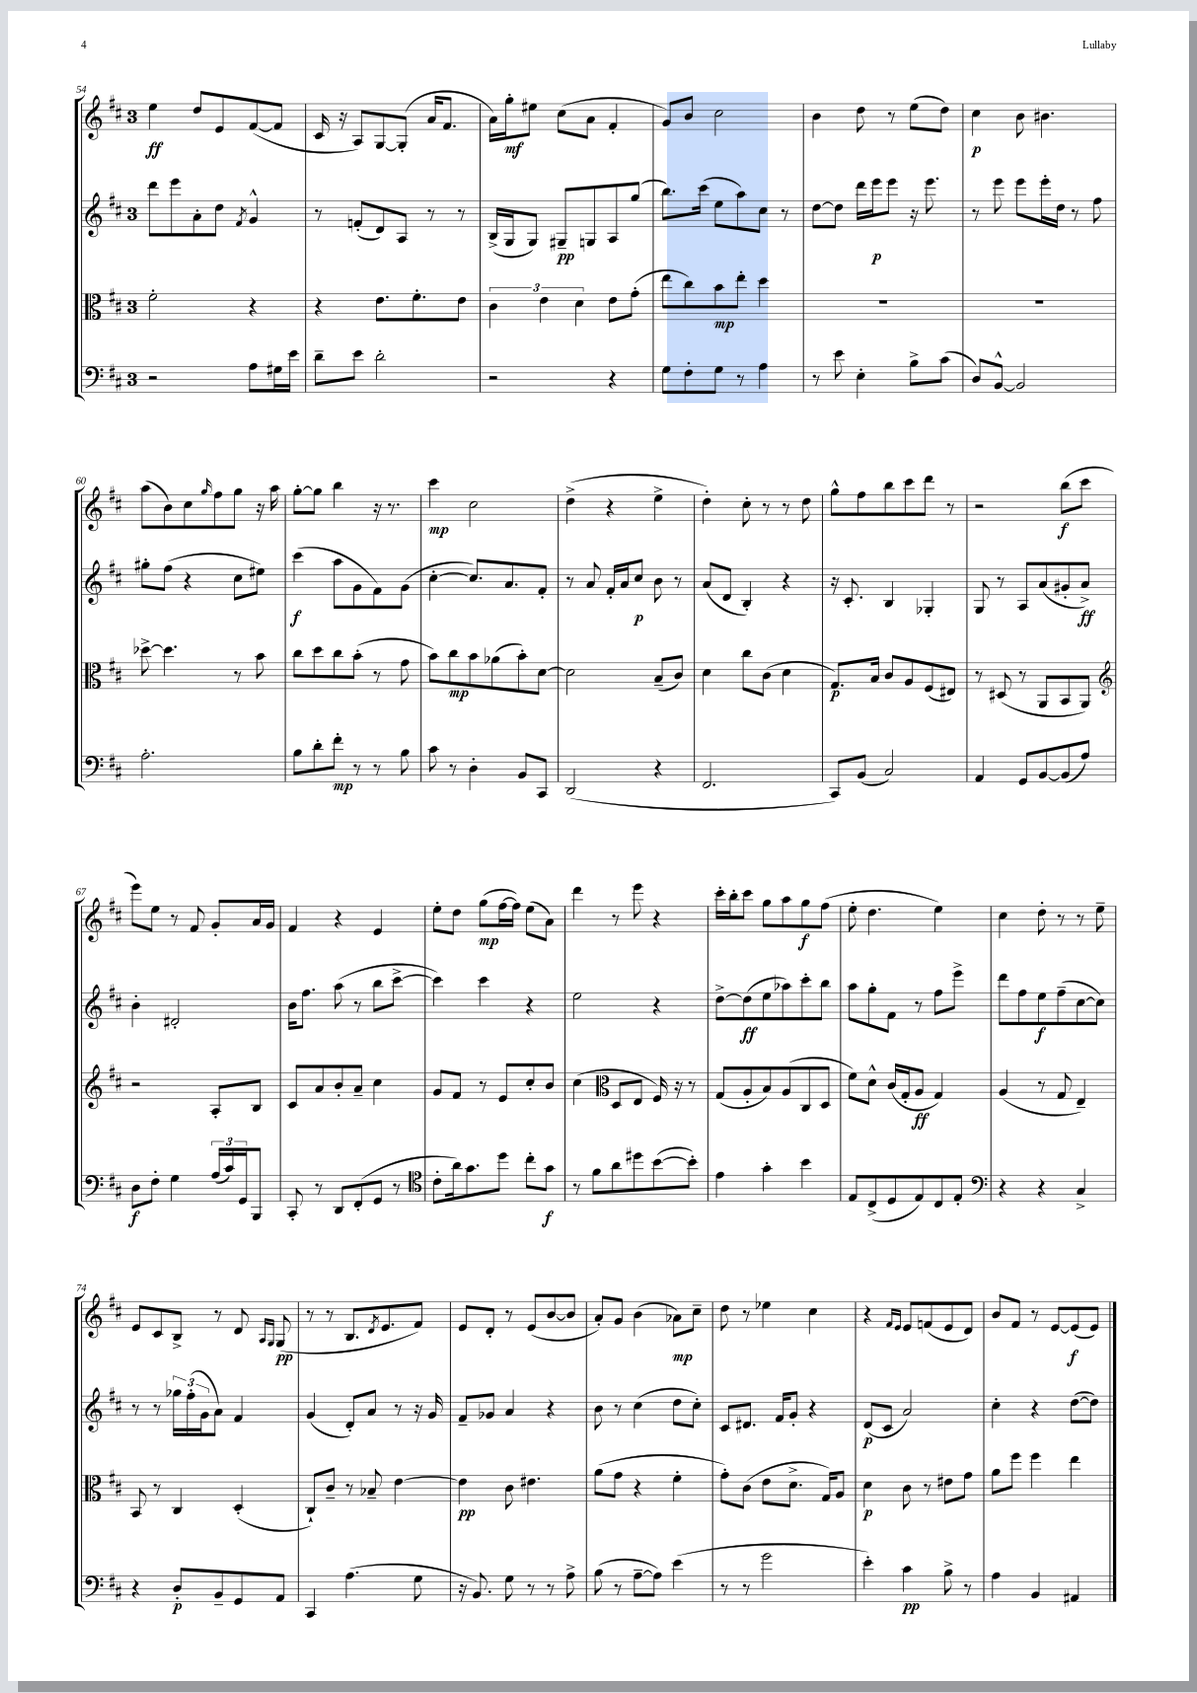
<<
\new StaffGroup <<
\new Staff = "s0" {
    \clef treble \key d \major \once \override Staff.TimeSignature.style = #'single-digit \time 3/4
    e''4\ff d''8 e'8 fis'8~( fis'8 |
    cis'16 r16 a8) g8~ g8-.( a'16 fis'8. |
    a'16) g''16-.\mf eis''8 cis''8( a'8 fis'4-. |
    g'8) b'8 cis''2 |
    b'4 d''8 r8 e''8( d''8) |
    cis''4\p b'8 bis'4. |
    a''8( b'8) cis''8 \grace { g''16 } fis''8 g''8 r16 a''16 |
    g''8~-. g''8 b''4 r16 r8. |
    cis'''4\mp cis''2 |
    d''4->( r4 e''4-> |
    d''4-.) cis''8-. r8 r8 d''8 |
    g''8-^ fis''8 b''8 cis'''8 d'''8 r8 |
    r2 b''8\f( cis'''8 |
    e'''8) e''8 r8 fis'8 g'8-. a'16 g'16 |
    fis'4 r4 e'4 |
    e''8-. d''8 g''8\mp( fis''16~ fis''16) e''8( a'8) |
    d'''4 r8 e'''8 r4 |
    cis'''16-. b''16-. cis'''8 g''8 a''8 g''8\f fis''8( |
    e''8-. d''4. e''4) |
    cis''4 d''8-. r8 r8 e''8-- |
    e'8 cis'8 b8-> r8 d'8 \grace { a16 g16 } g8\pp( |
    r8 r8 b8. \acciaccatura { d'8 } e'8. fis'8) |
    e'8 d'8-. r8 e'8( b'8~ b'8 |
    a'8-.) g'8 b'4( aes'8\mp) cis''8-- |
    d''8 r8 ees''4 cis''4 |
    r4 \grace { fis'16 e'16 } e'8 f'8( e'8 d'8) |
    b'8 fis'8 r8 e'8~ e'8\f( e'8) \bar "|." |
}
\new Staff = "s1" {
    \clef treble \key d \major \once \override Staff.TimeSignature.style = #'single-digit \time 3/4
    d'''8 e'''8 a'8-. d''8 \acciaccatura { fis'8 } g'4-^ |
    r8 f'8-.( d'8) a8 r8 r8 |
    b16->( g16 g8) gis8--\pp g8 a8 g''8( |
    b''8.) cis'''16( e''8 a''8) cis''8 r8 |
    d''8~ d''8 d'''16 e'''16\p e'''8 r16 e'''8. |
    r8 e'''8 e'''8 e'''16-. d''16 r8 fis''8 |
    gis''8-. fis''8( r4 cis''8 eis''8) |
    cis'''4\f( a''8 g'8 fis'8) g'8( |
    cis''4~-. cis''8.) a'8. fis'8-. |
    r8 a'8 fis'16-. a'16 cis''8\p b'8 r8 |
    a'8( d'8 b4-.) r4 |
    r16 cis'8.-. b4 ges4-. |
    g8 r8 a8 a'8( gis'8-. a'8->\ff) |
    b'4-. dis'2-. |
    b'16 fis''8. a''8( r8 b''8 cis'''8~-> |
    cis'''4) cis'''4 r4 |
    e''2 r4 |
    d''8~-> d''8\ff( e''8 aes''8) cis'''8-. b''8 |
    a''8 g''8-. fis'8 r8 fis''8 e'''8-> |
    d'''8 fis''8 e''8\f fis''8--( cis''8~ cis''8) |
    r8 r8 \tuplet 3/2 { ges''16 fis''16-.( g'16 } a'8) fis'4 |
    g'4( d'8-.) a'8 r8 r16 g'16 |
    fis'8-- ges'8 a'4 r4 |
    b'8 r8 cis''4( d''8 cis''8-.) |
    cis'8 dis'8. fis'16 g'8-. r4 |
    d'8\p( cis'8 a'2) |
    cis''4-. r4 d''8~( d''8) \bar "|." |
}
\new Staff = "s2" {
    \clef alto \key d \major \once \override Staff.TimeSignature.style = #'single-digit \time 3/4
    fis'2-. r4 |
    r4 e'8. fis'8.-. e'8 |
    \tuplet 3/2 { cis'4 e'4 d'4 } e'8 g'8-.( |
    e''8 cis''8) b'8\mp e''8-. d''4 |
    R2. |
    R2. |
    des''8~-> des''4. r8 b'8 |
    cis''8 d''8 cis''8 b'8-.( r8 g'8 |
    b'8) cis''8\mp b'8 aes'8( b'8-.) d'8~ |
    d'2 b8--( cis'8) |
    d'4 cis''8 cis'8( d'4 |
    g8.\p) b16 cis'8 a8 fis8( eis8) |
    r8 dis8( r8 a,8 b,8 a,8) |
    \clef treble r2 a8-. b8 |
    cis'8 a'8 b'8-. a'8-- cis''4 |
    g'8 fis'8 r8 e'8 cis''8-. b'8 |
    cis''4( \clef alto d8 e8 fis16) r16 r8 |
    g8( a8-. b8) a8( cis8 d8 |
    fis'8) d'8-^ cis'16( g16-. a8\ff g4) |
    a4( r8 g8 e4--) |
    b,8 r8 cis4 d4-.( |
    cis8-!) cis'8-- r8 bes8-- e'4~ |
    e'4\pp cis'8 eis'4. |
    a'8( g'8 r4 fis'4-. |
    g'8-.) cis'8( e'8 d'8.-> g16) a8 |
    d'4\p cis'8 r8 eis'8 g'8 |
    a'8 fis''8 fis''4 e''4 \bar "|." |
}
\new Staff = "s3" {
    \clef bass \key d \major \once \override Staff.TimeSignature.style = #'single-digit \time 3/4
    r2 a8 gis16 e'16 |
    d'8-- e'8 d'2-. |
    r2 r4 |
    g8 fis8-. g8 r8 a4 |
    r8 e'8 e4-. b8-> cis'8( |
    d8) b,8~-^ b,2 |
    a2.-. |
    b8 d'8-. fis'8-.\mp r8 r8 b8 |
    cis'8 r8 d4-. b,8 cis,8 |
    d,2( r4 |
    fis,2. |
    cis,8) b,8( cis2) |
    a,4 g,8 b,8~ b,8( a8) |
    d8\f fis8-. g4 \tuplet 3/2 { a16( cis'16) g,16 } b,,8 |
    cis,8-. r8 d,8 fis,8-.( g,8 r8 |
    \clef tenor cis'8-. a'16) g'8. d''8 cis''8-. g'8\f |
    r8 fis'8 a'8 dis''8 b'8~( b'8-.) |
    e'4 g'4-. b'4 |
    e8 cis8->( d8 e8) cis8 e8-. |
    \clef bass r4 r4 cis4-> |
    r4 d8-.\p b,8-- g,8 a,8 |
    cis,4 a4.( g8 |
    r16 b,8.) g8 r8 r8 a8-> |
    b8( r8 a8~-- a8) e'4( |
    r8 r8 g'2 |
    e'4-.) cis'4\pp b8-> r8 |
    a4 b,4 ais,4 \bar "|." |
}
>>
>>
\layout { \context { \Score currentBarNumber = #54 } }
